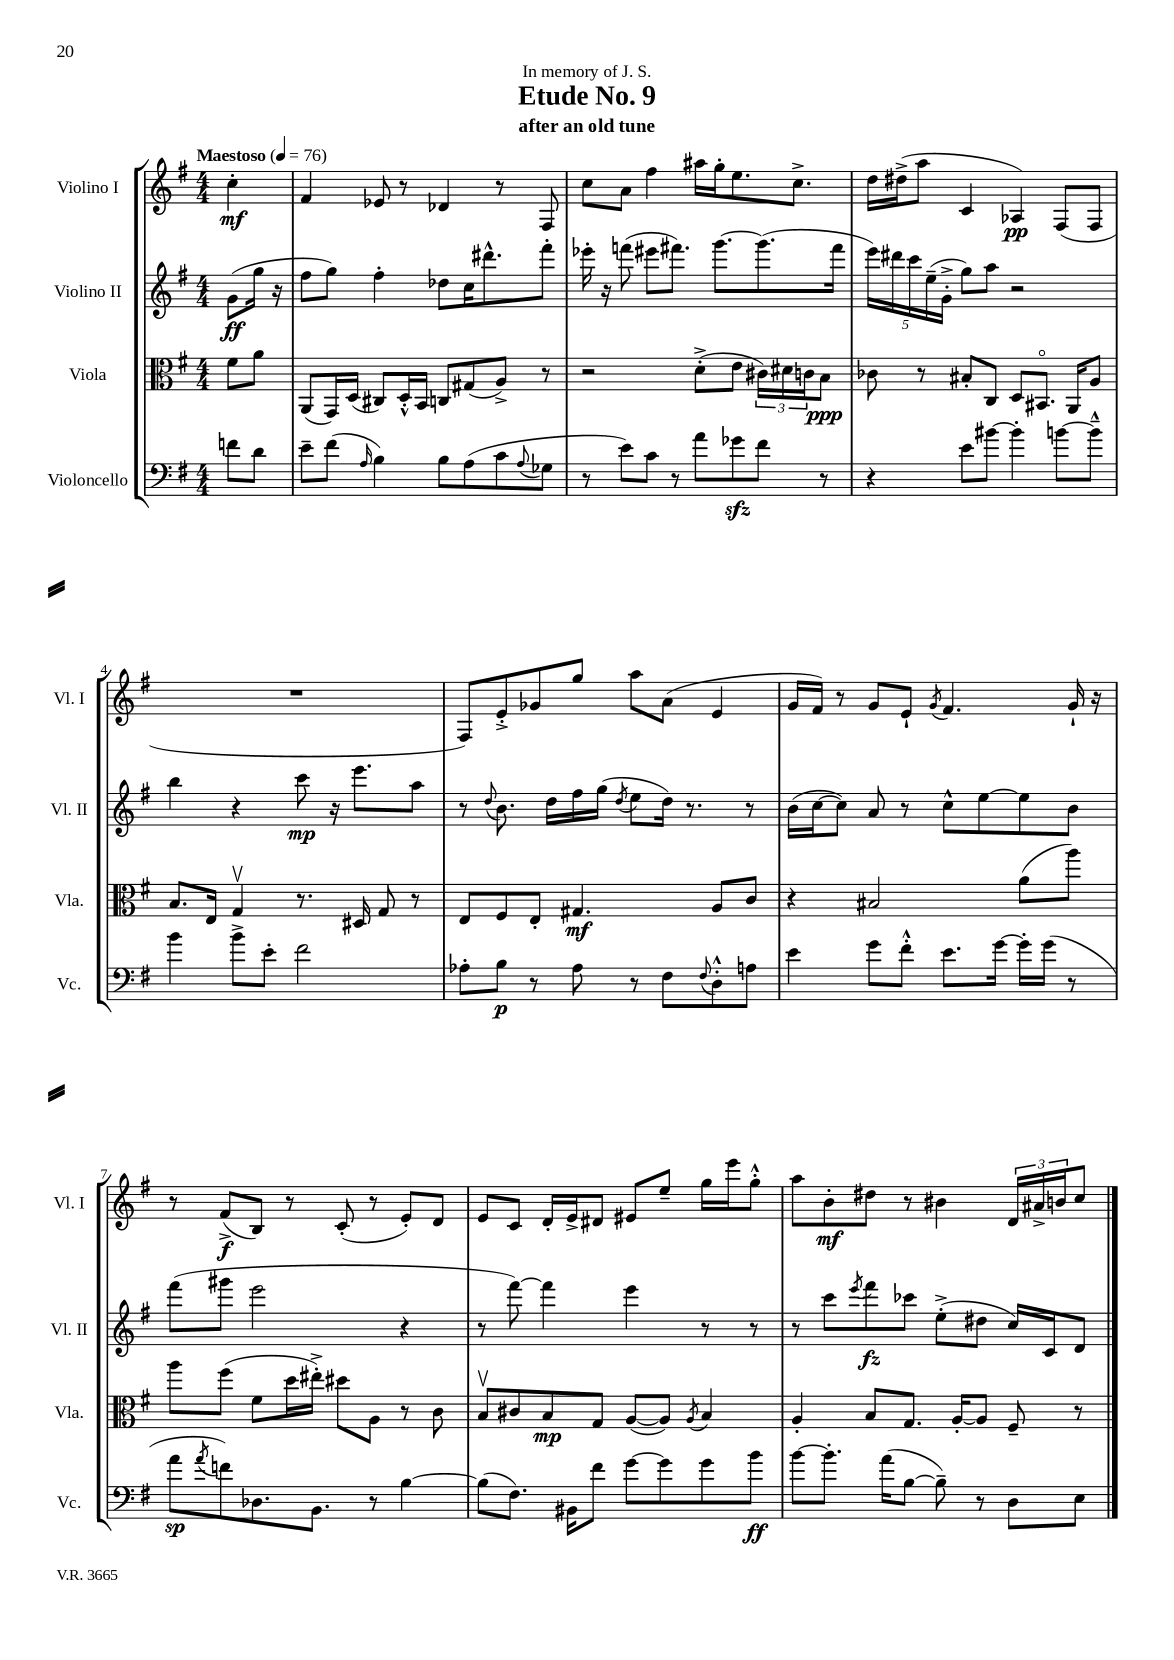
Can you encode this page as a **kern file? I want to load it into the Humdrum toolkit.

**kern	**kern	**kern	**kern
*staff4	*staff3	*staff2	*staff1
*clefF4	*clefC3	*clefG2	*clefG2
*k[f#]	*k[f#]	*k[f#]	*k[f#]
*M4/4	*M4/4	*M4/4	*M4/4
*MM76	*MM76	*MM76	*MM76
8f	8f#	(8g	4cc'
8d	8a	16gg	.
.	.	16r	.
=	=	=	=
8e~	(8AA	8ff#	4f#
(8f#	16GG)	8gg)	.
.	(16D	.	.
16qqA	.	.	.
4B)	8C#)	4ff#'	8e-
.	16D'^^	.	8r
.	16BB	.	.
8B	8C	8dd-	4d-
(8A	(8G#	16cc	.
.	.	8.ddd#^^	.
8c	8A^)	.	8r
8qqA	.	.	.
8G-	8r	8fff#'	8F#
=	=	=	=
8r	2r	16eee-'	8cc
.	.	16r	.
8e)	.	(8fff	8a
8c	.	8eee#	4ff#
8r	.	8.fff#)	.
8a	(8d'^	.	16aa#
.	.	[8.ggg	16gg'
8g-	8e	.	8.ee
8f#	24c#)	(8.ggg]	.
.	24d#	.	.
.	.	.	8.cc^
.	24c	.	.
8r	8B	.	.
.	.	16fff#	.
=	=	=	=
4r	8c-	20eee)	16dd
.	.	20ddd#	.
.	.	.	(16dd#^
.	.	20ccc	.
.	8r	.	8aa
.	.	(20ee~	.
.	.	20g'^	.
8e	8B#'	8gg)	4c
[8b#	8C	8aa	.
4b#']	8D	2r	4A-)
.	8.BB#o	.	.
[8b	.	.	(8F#
.	16AA	.	.
8b~^^]	8A	.	8F#
=	=	=	=
4b	8.B	4bb	1r
.	16E	.	.
8b^	4Gv	4r	.
8e'	.	.	.
2f#	8.r	8ccc	.
.	.	16r	.
.	16D#	8.eee	.
.	8G	.	.
.	8r	8aa	.
=	=	=	=
8A-'	8E	8r	8F#)
.	.	8qqdd	.
8B	8F#	8.b	8e'^
8r	8E'	.	8g-
.	.	16dd	.
8A-	4.G#	16ff#	8gg
.	.	(16gg	.
.	.	8qdd	.
8r	.	8ee	8aa
8F#	.	16dd)	(8a
.	.	8.r	.
8qqF#	.	.	.
8D'^^	8A	.	4e
8A	8c	8r	.
=	=	=	=
4e	4r	(16b	16g
.	.	[16cc	16f#)
.	.	8cc])	8r
8g	2B#	8a	8g
8f#'^^	.	8r	8e`
.	.	.	8qg
8.e	.	8cc^^	4.f#
.	.	[8ee	.
[16g	.	.	.
16g']	(8a	8ee]	.
(16g	.	.	.
8r	8aa)	8b	16g`
.	.	.	16r
=	=	=	=
8a	8aa	(8fff#	8r
8qa	.	.	.
8f)	(8ff#	8ggg#	(8f#^
8.D-	8f#	2eee	8B)
.	16dd	.	8r
8.BB	16ee#'^)	.	.
.	8dd#	.	(8c'
8r	8A	.	8r
[4B	8r	4r	8e')
.	8c	.	8d
=	=	=	=
(8B]	8Bv	8r	8e
8.F#)	8c#	[8fff#)	8c
.	8B	4fff#]	16d'
16BB#	.	.	16e^
8f#	8G	.	8d#
[8g	([8A	4eee	8e#
8g]	8A])	.	8ee~
.	8qA	.	.
8g	4B	8r	16gg
.	.	.	16eee
8b	.	8r	8gg'^^
=	=	=	=
[8b	4A'	8r	8aa
8.b']	.	8ccc	8b'
.	.	8qeee	.
.	8B	8fff#	8dd#
(16a	.	.	.
[8B	8.G	8ccc-	8r
8B~])	.	(8ee'^	4b#
.	[16A'	.	.
8r	8A]	8dd#	.
8D	8F#~	16cc)	24d
.	.	.	24a#^
.	.	16c	.
.	.	.	24b
8E	8r	8d	8cc
==	==	==	==
*-	*-	*-	*-
